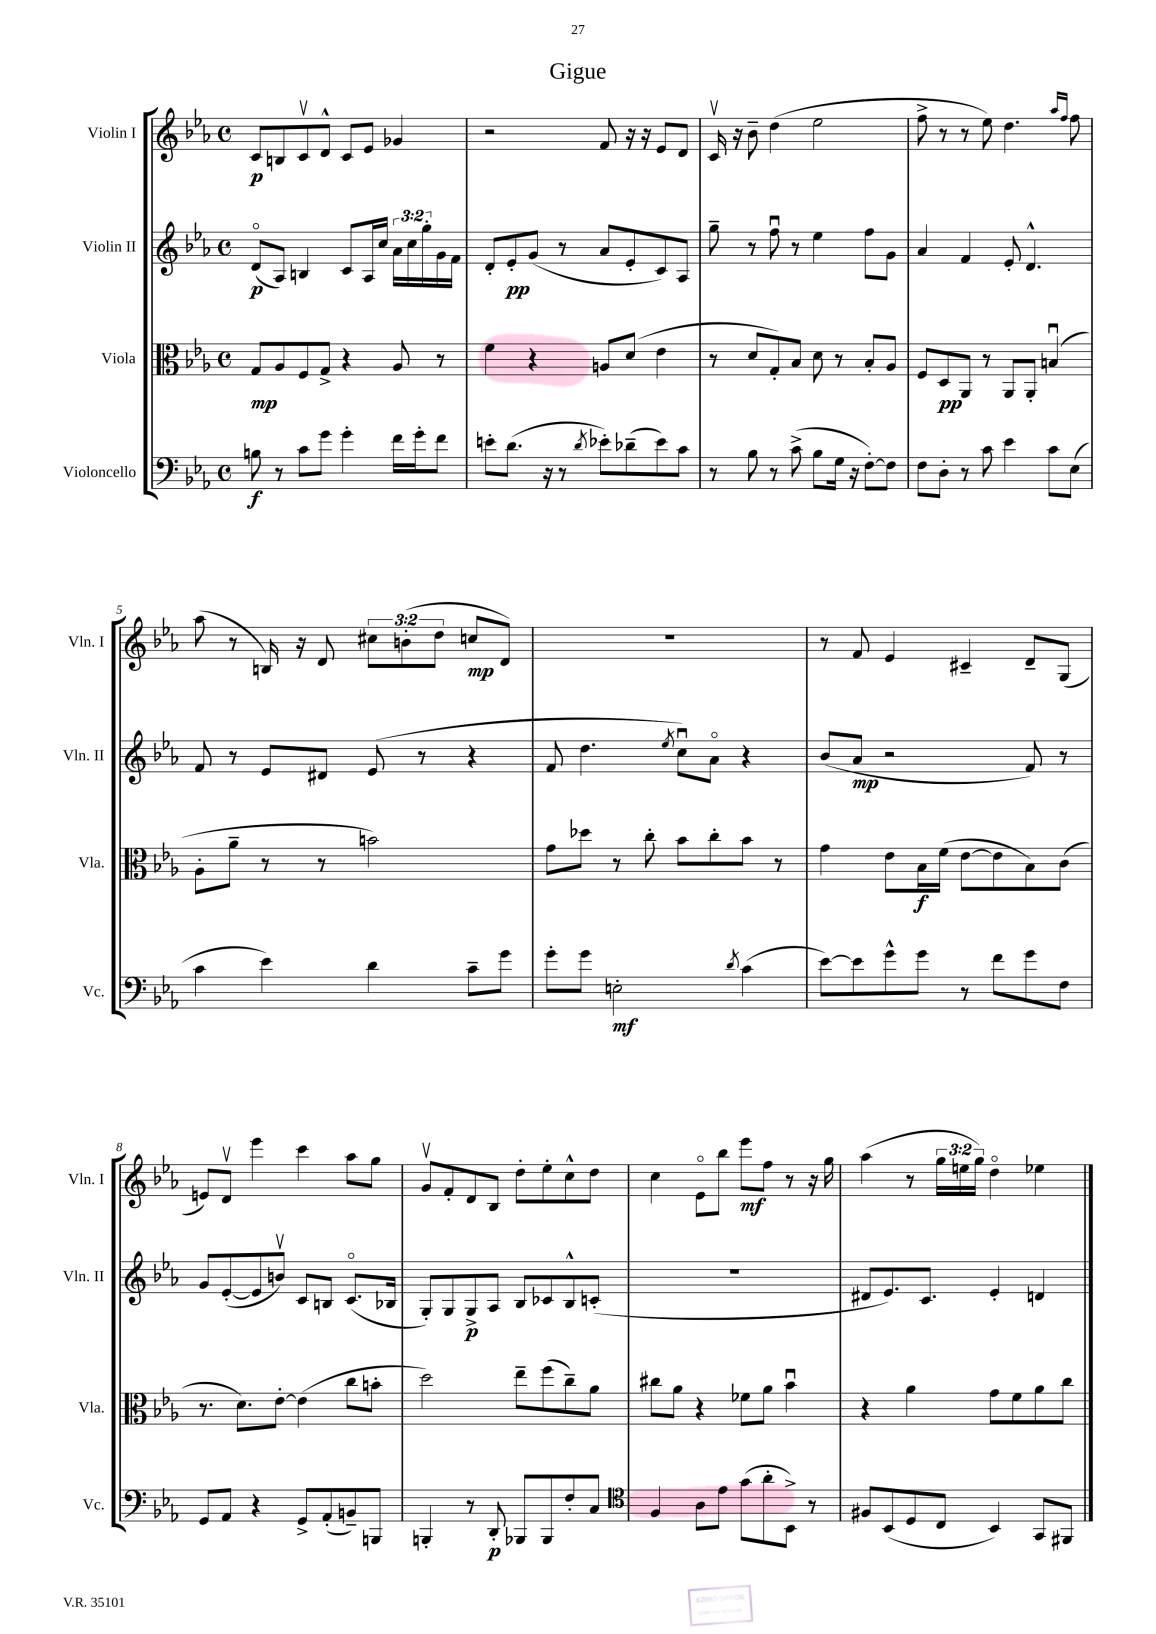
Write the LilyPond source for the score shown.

\header { title = "Gigue" }
<<
\new StaffGroup <<
\new Staff = "s0" \with { instrumentName = "Violin I" shortInstrumentName = "Vln. I" } {
    \clef treble \key ees \major \defaultTimeSignature \time 4/4 \override Staff.TupletNumber.text = #tuplet-number::calc-fraction-text
    c'8\p b8 c'8\upbow d'8-^ c'8 ees'8 ges'4 |
    r2 f'8 r16 r16 ees'8 d'8 |
    c'16\upbow r16 bes'8-- d''4( ees''2 |
    f''8-> r8 r8 ees''8) d''4. \grace { aes''16 f''16 } f''8 |
    aes''8( r8 b16) r16 d'8 \tuplet 3/2 { cis''8 b'8-.( d''8 } c''8\mp d'8) |
    r1 |
    r8 f'8 ees'4 cis'4-- d'8-- g8( |
    e'8) d'8\upbow ees'''4 c'''4 aes''8 g''8 |
    g'8\upbow f'8-. d'8 bes8 d''8-. ees''8-. c''8-^ d''8 |
    c''4 ees'8\flageolet bes''8 ees'''8\mf f''8 r8 r16 g''16 |
    aes''4( r8 \tuplet 3/2 { g''16 e''16 g''16) } d''4\flageolet ees''4 \bar "|." |
}
\new Staff = "s1" \with { instrumentName = "Violin II" shortInstrumentName = "Vln. II" } {
    \clef treble \key ees \major \defaultTimeSignature \time 4/4 \override Staff.TupletNumber.text = #tuplet-number::calc-fraction-text
    d'8\flageolet\p( aes8) b4 c'8 aes16 c''16 \tuplet 3/2 { aes'16 c''16 g''16-. } g'16 f'16 |
    d'8-. ees'8-.\pp g'8( r8 aes'8 ees'8-. c'8) aes8 |
    g''8-- r8 f''8\downbow r8 ees''4 f''8 g'8 |
    aes'4 f'4 ees'8-. d'4.-^ |
    f'8 r8 ees'8 dis'8 ees'8( r8 r4 |
    f'8 d''4. \acciaccatura { ees''8 } c''8\downbow) aes'8\flageolet r4 |
    bes'8( aes'8\mp r2 f'8) r8 |
    g'8 ees'8~-.( ees'8 b'8\upbow) c'8 b8 c'8.\flageolet( bes16 |
    g8-.) g8 g8->\p aes8 bes8 ces'8 bes8-^ c'8-.( |
    R1 |
    dis'8 ees'8.) c'8. ees'4-. d'4 \bar "|." |
}
\new Staff = "s2" \with { instrumentName = "Viola" shortInstrumentName = "Vla." } {
    \clef alto \key ees \major \defaultTimeSignature \time 4/4
    g8\mp aes8 f8 g8-> r4 aes8 r8 |
    f'4 r4 a8 d'8( ees'4 |
    r8 d'8 g8-.) bes8 d'8 r8 bes8-. aes8 |
    f8 d8\pp aes,8 r8 aes,8 aes,8-. b4\downbow( |
    aes8-. aes'8-- r8 r8 b'2) |
    g'8 des''8 r8 c''8-. bes'8 c''8-. bes'8 r8 |
    g'4 ees'8 bes16\f f'16( ees'8~ ees'8 bes8) c'8( |
    r8. d'8.) ees'8~-. ees'4( c''8 b'8-. |
    d''2) ees''8-- f''8( c''8--) aes'8 |
    cis''8 aes'8 r4 fes'8 aes'8 bes'4\downbow |
    r4 aes'4 g'8 f'8 aes'8 c''8 \bar "|." |
}
\new Staff = "s3" \with { instrumentName = "Violoncello" shortInstrumentName = "Vc." } {
    \clef bass \key ees \major \defaultTimeSignature \time 4/4
    b8\f r8 c'8 g'8 g'4-. f'16 g'16-. f'8 |
    e'8-. d'8.( r16 r8 \acciaccatura { d'8 } ees'8-.) des'8--( ees'8) c'8 |
    r8 bes8 r8 c'8->( bes8 g16 r16 f8~-.) f8 |
    f8 d8-. r8 c'8 ees'4 c'8 ees8( |
    c'4 ees'4) d'4 c'8-- g'8 |
    g'8-. g'8 e2-.\mf \acciaccatura { d'8 } c'4( |
    ees'8~) ees'8 g'8-^ g'8 r8 f'8 g'8 f8 |
    g,8 aes,8 r4 g,8-> aes,8-.( b,8--) b,,8 |
    b,,4-. r8 d,8-.\p bes,,8 bes,,8 f8-. c8 |
    \clef tenor f4 aes8 ees'8 g'8( aes'8-. bes,8->) r8 |
    fis8 bes,8( d8 c8 bes,4) g,8 fis,8 \bar "|." |
}
>>
>>
